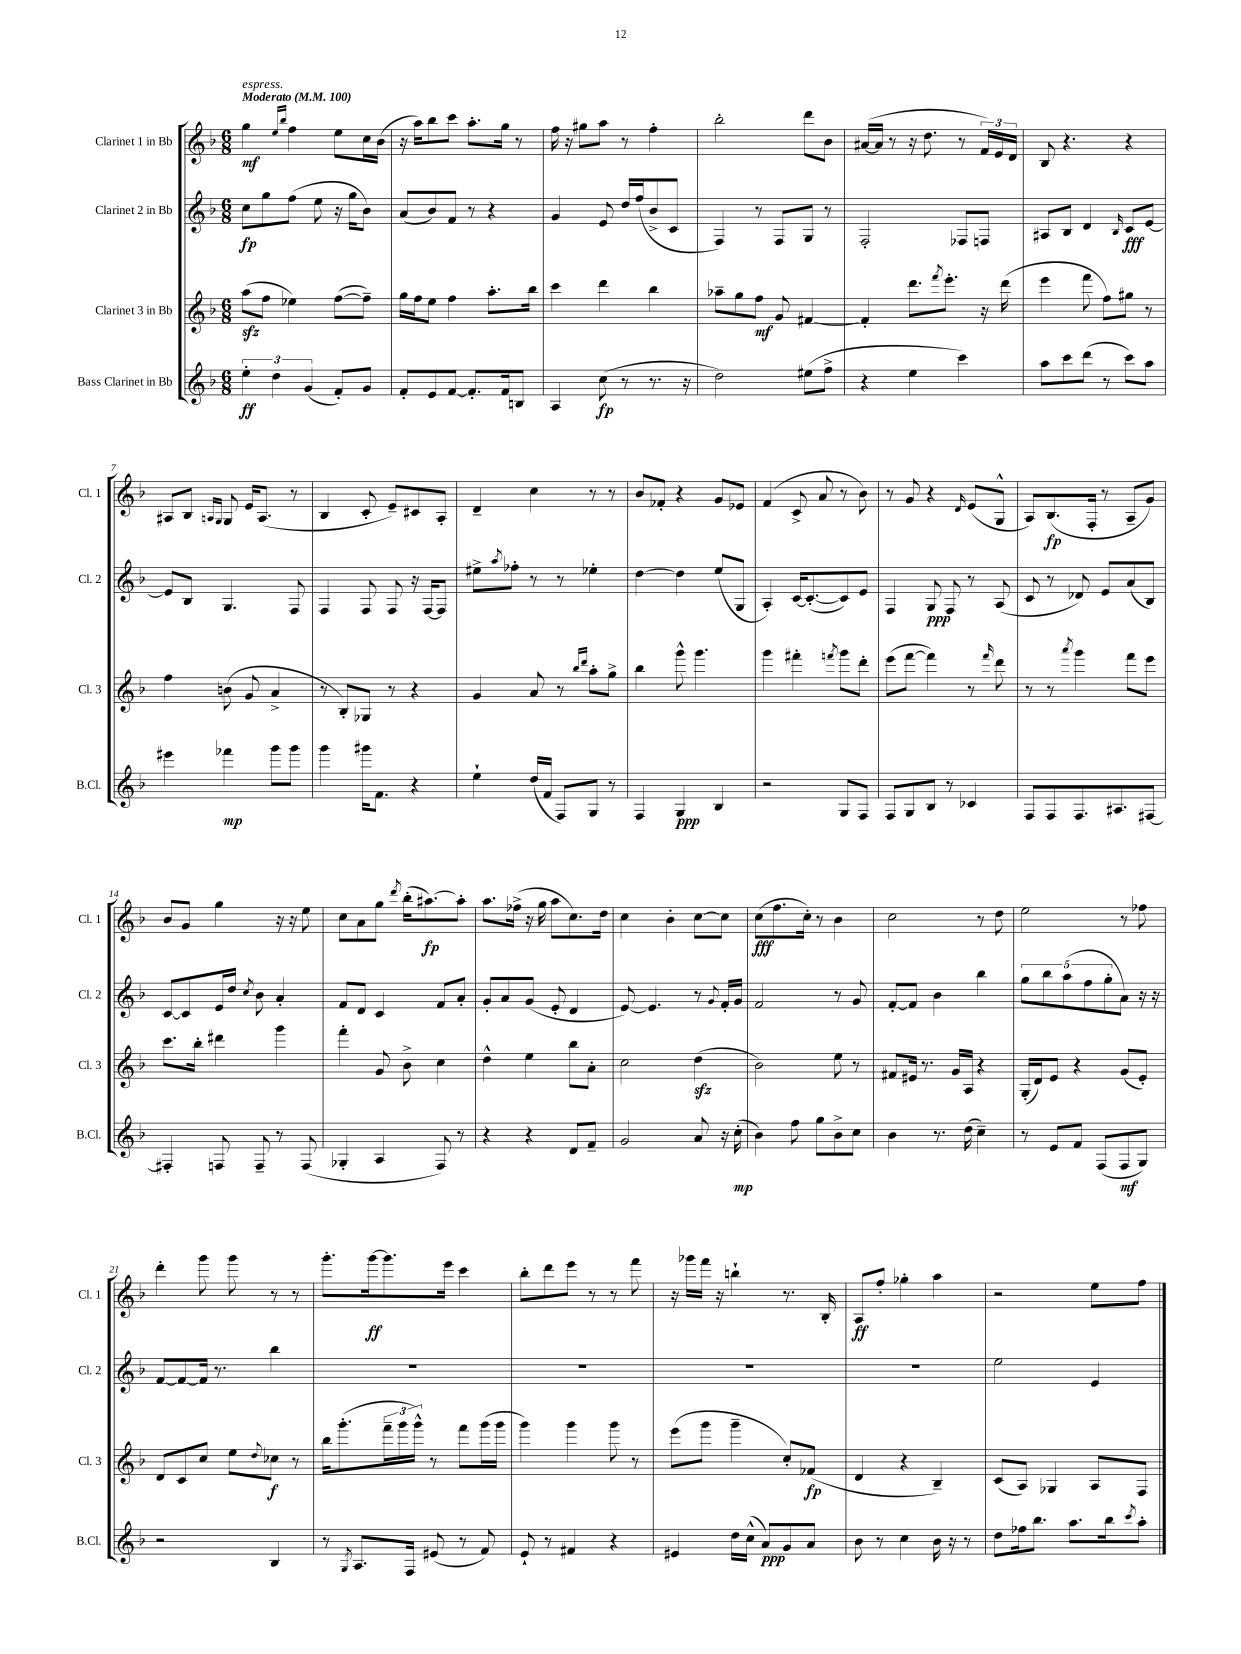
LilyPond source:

<<
\new StaffGroup <<
\new Staff = "s0" \with { instrumentName = "Clarinet 1 in Bb" shortInstrumentName = "Cl. 1" } {
    \clef treble \key f \major \numericTimeSignature \time 6/8 \tempo "Moderato" 4 = 100
    g''4\mf^\markup { \italic "espress." } \grace { e''16 bes''16 } f''4 e''8 c''16 bes'16( |
    r16 a''16) bes''8 c'''8 a''8.-. g''16 r8 |
    f''16 r16 gis''8 a''8 r8 f''4-. |
    bes''2-. d'''8 bes'8 |
    ais'16~( ais'16 r8 r16 d''8. r8 \tuplet 3/2 { f'16) e'16 d'16 } |
    bes8 r4. r4 |
    ais8 bes8 \grace { a16 g16 } g8 e'16 a8.( r8 |
    bes4 c'8-. e'8--) cis'8 a8-. |
    d'4-- c''4 r8 r8 |
    bes'8 fes'8-. r4 g'8 ees'8 |
    f'4( c'8-> a'8 r8 bes'8) |
    r8 g'8 r4 \grace { d'16 } e'8( g8-^ |
    a8) bes8.\fp( f16-. r8 a8-- g'8) |
    bes'8 g'8 g''4 r16 r16 e''8 |
    c''8 a'8 g''8 \acciaccatura { d'''8 } bes''16-.( ais''8.~\fp) ais''8-. |
    a''8. fes''16->( r16 g''16 a''8 c''8.) d''16 |
    c''4 bes'4-. c''8~ c''8 |
    c''8\fff( f''8. c''16-.) r8 bes'4 |
    c''2 r8 d''8 |
    e''2 r8 fes''8 |
    d'''4-. g'''8 g'''8 r8 r8 |
    g'''8.-. g'''16~\ff g'''8. e'''16 c'''4 |
    bes''8-. d'''8 e'''8 r8 r8 f'''8 |
    r16 ges'''16 f'''16 r16 b''4-! r8. bes16-. |
    a8\ff f''8-. ges''4-. a''4 |
    r2 e''8 f''8 \bar "|." |
}
\new Staff = "s1" \with { instrumentName = "Clarinet 2 in Bb" shortInstrumentName = "Cl. 2" } {
    \clef treble \key f \major \numericTimeSignature \time 6/8
    c''8\fp g''8 f''8( e''8 r16 g''16 bes'8) |
    a'8( bes'8) f'8 r8 r4 |
    g'4 e'8 d''16 f''16( bes'8-> c'8 |
    f4) r8 f8 g8 r8 |
    f2-. fes8 f8 |
    ais8 bes8 d'4 \grace { bes16 } c'8\fff e'8~ |
    e'8 bes8 g4. f8 |
    f4 f8 f8 r16 f16~ f8 |
    eis''8-> \acciaccatura { a''8 } fes''8-. r8 r8 ees''4-. |
    d''4~ d''4 e''8( g8 |
    a4-.) c'16~ c'8.~-.( c'8) e'8 |
    f4 g8\ppp f8 r8 a8( |
    c'8 r8 des'8) e'8 a'8( bes8) |
    c'8~ c'8 e'16 d''16 \acciaccatura { c''8 } bes'8 a'4-. |
    f'8 d'8 c'4 f'8 a'8-. |
    g'8-. a'8 g'8( e'8-. d'4 |
    e'8~) e'4. r8 \appoggiatura { g'8 } f'16-. g'16 |
    f'2 r8 g'8 |
    f'8~-. f'8 bes'4 bes''4 |
    \tuplet 5/4 { g''8 bes''8 a''8( f''8 g''8-. } a'8) r16 r16 |
    f'8~ f'8~ f'16 r8. bes''4 |
    R2. |
    R2. |
    R2. |
    R2. |
    e''2 e'4 \bar "|." |
}
\new Staff = "s2" \with { instrumentName = "Clarinet 3 in Bb" shortInstrumentName = "Cl. 3" } {
    \clef treble \key f \major \numericTimeSignature \time 6/8
    a''8\sfz( f''8 ees''4) f''8~( f''8--) |
    g''16 f''16 e''8 f''4 a''8.-. bes''16 |
    c'''4 d'''4 bes''4 |
    aes''8-- g''8 f''8\mf g'8 fis'4~ |
    fis'4-. d'''8. \acciaccatura { f'''8 } e'''8.-. r16 d'''16( |
    e'''4 f'''8 f''8) gis''8 r8 |
    f''4 b'8( g'8 a'4-> |
    r8 bes8-.) ges8 r8 r4 |
    g'4 a'8 r8 \grace { bes''16 d'''16 } a''8-. g''8-> |
    bes''4 g'''8-^ g'''4. |
    g'''4 fis'''4-. \acciaccatura { f'''8 } g'''8 d'''8-. |
    e'''8( f'''8~ f'''4) r8 \grace { f'''16 } d'''8 |
    r8 r8 \acciaccatura { a'''8 } g'''4 f'''8 e'''8 |
    c'''8. bes''16-. dis'''4 g'''4 |
    f'''4-. g'8 bes'8-> c''4 |
    d''4-^ e''4 bes''8 a'8-. |
    c''2 d''4\sfz( |
    bes'2) e''8 r8 |
    fis'8 eis'16 r8. g'16 a16 r4 |
    g16-.( d'16) e'8 r4 g'8( e'8-.) |
    d'8 c'8 c''8 e''8 \appoggiatura { d''8 } ces''8\f r8 |
    bes''16 g'''8.-.( \tuplet 3/2 { f'''16-- g'''16 g'''16-^) } r8 f'''8 g'''16( g'''16 |
    g'''4) g'''4 g'''8 r8 |
    e'''8( g'''8 g'''4-- c''8-.) fes'8\fp( |
    d'4 r4 bes4--) |
    c'8( a8) ges4 a8 f8 \bar "|." |
}
\new Staff = "s3" \with { instrumentName = "Bass Clarinet in Bb" shortInstrumentName = "B.Cl." } {
    \clef treble \key f \major \numericTimeSignature \time 6/8
    \tuplet 3/2 { e''4-.\ff d''4 g'4( } f'8-.) g'8 |
    f'8-. e'8 f'8~ f'8.-. f'16 b8 |
    a4 c''8\fp( r8 r8. r16 |
    d''2) eis''8( f''8-> |
    r4 e''4 c'''4) |
    a''8 c'''8 d'''8( r8 c'''8) a''8 |
    eis'''4 fes'''4\mp g'''8 g'''8 |
    g'''4 gis'''16 f'8. r4 |
    e''4-! d''16( f'16 f8) g8 r8 |
    f4 g4\ppp bes4 |
    r2 g8 f8 |
    f8 g8 bes8 r8 ces'4 |
    f8 f8 f8. ais8. fis8~ |
    fis4-. f8 f8-- r8 f8( |
    ges4-. a4 f8) r8 |
    r4 r4 d'8 f'8-- |
    g'2 a'8 r16 c''16-.\mp( |
    bes'4) f''8 g''8 bes'8-> c''8 |
    bes'4 r8. d''16( c''4--) |
    r8 e'8 f'8 f8( f8\mf g8) |
    r2 bes4 |
    r8 \acciaccatura { g8 } a8. f16 eis'8( r8 f'8) |
    e'8-! r8 fis'4 r4 |
    eis'4 d''16 c''16-^( a'8\ppp) g'8 a'8 |
    bes'8 r8 c''4 bes'16 r16 r8 |
    d''8 fes''16 bes''8. a''8. bes''16 \acciaccatura { c'''8 } a''8-. \bar "|." |
}
>>
>>
